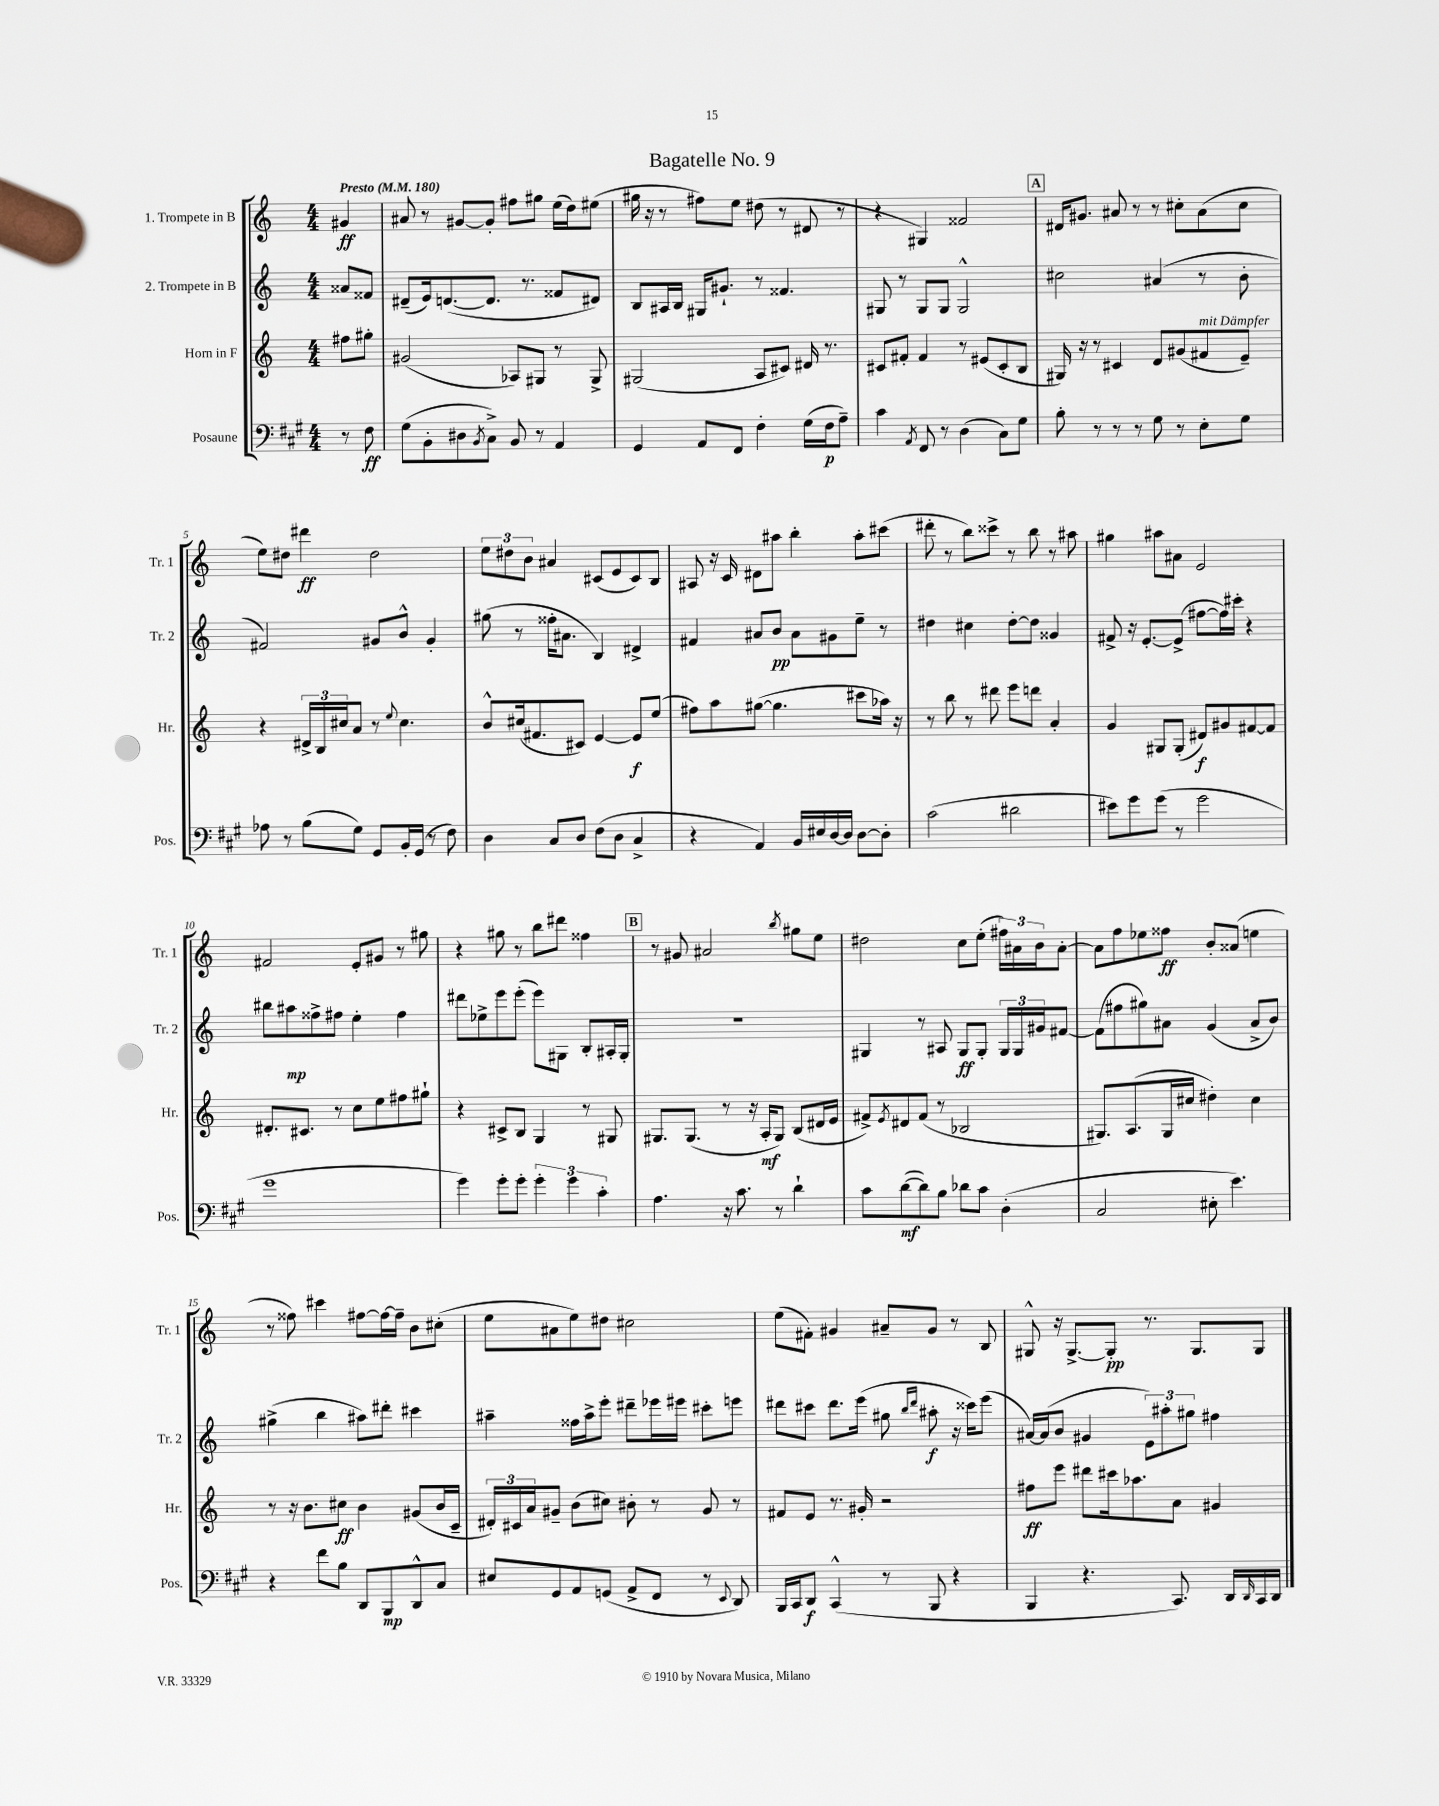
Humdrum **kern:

**kern	**kern	**kern	**kern
*staff4	*staff3	*staff2	*staff1
*clefF4	*clefG2	*clefG2	*clefG2
*k[f#c#g#]	*k[]	*k[]	*k[]
*M4/4	*M4/4	*M4/4	*M4/4
*MM180	*MM180	*MM180	*MM180
8r	8ff#\L	8a##/L	4g#/
8F#\	8gg#'\J	8f##/J	.
=	=	=	=
(8G#\L	(2g#/	(8d#~/L	8a#/
8BB'\	.	16e/k)	8r
.	.	([8.d/	.
8D#\	.	.	[8g#/L
8qBB/	.	.	.
8C#^\J)	.	8.d/]J	8g#'/]J
8BB/	8A-/L)	.	8ff#\L
.	.	8.r	.
8r	8G#/J	.	8gg#\J
4AA/	8r	8f##/L	(16ee\LL
.	.	.	16dd\J)
.	8G#^/	8d#/J)	(8ee#\J
=	=	=	=
4GG#/	(2G#/	8B/L	16gg#\
.	.	.	16r
.	.	16A#/L	8r
.	.	16B/JJ	.
8AA/L	.	16G#/LK	8ff#\L)
.	.	8.g#`/J	.
8FF#/J	.	.	8ee\J
4F#'\	8A/L	8r	(8dd#\
.	8c#/J)	4.f##/	8r
(16G#\LL	16d#/	.	8d#/
16F#\J	8.r	.	.
8A~\J)	.	.	8r
=	=	=	=
4c#\	8c#/L	8G#/	4r
.	8f#'/J	8r	.
8qAA/	.	.	.
8FF#/	4f#/	8G#/L	4G#/)
8r	.	8G#/J	.
(4D\	8r	2G#^^/	2f##/
.	(8e#/L	.	.
8C#\L)	8c#'/	.	.
8G#\J	8B/J	.	.
=	=	=	=
8B'\	16G#/)	2cc#\	16d#/LK
.	16r	.	8.g#/J
8r	8r	.	.
8r	4c#/	.	8a#/
8r	.	.	8r
8G#\	8d/L	(4a#/	8r
8r	(8g#/	.	8cc#'\L
8E'\L	8f#/	8r	(8a#\
8G#\J	8e~/J)	8b'\	8cc#\J
=	=	=	=
8A-\	4r	2f#/)	8ee\L)
8r	.	.	8dd#\J
(8B\L	24d#^/LL	.	4ddd#\
.	24B/	.	.
.	24cc#/J	.	.
8G#\J)	8a/J	.	.
8GG#/L	8r	8g#/L	2dd#\
.	8qqee/	.	.
16BB'/L	4.cc#\	8b^^/J	.
(16GG#/JJ	.	.	.
8r	.	4g#'/	.
8F#\)	.	.	.
=	=	=	=
4D\	8b^^/L	(8gg#\	12ee\L
.	.	.	12dd#\
.	(16cc#/k	8r	.
.	.	.	12b\J
.	8.f#/	.	.
8C#/L	.	16ff##'\LK	4a#/
.	.	8.a#\J	.
8D/J	8c#/J)	.	.
(8F#\L	[4e/	4B/)	(8c#/L
8D\J	.	.	8e/
4C#^/	8e/]L	4d#^/	8c#/)
.	(8ee/J	.	8B/J
=	=	=	=
4r	8ff#\L)	4f#/	8A#/
.	8aa\	.	16r
.	.	.	16c/
4AA/)	([8gg#\J	8a#/L	8d#\L
.	4.gg#\]	8b/J	8aa#\J
16BB/LL	.	8a#\L	4bb'\
16E#/	.	.	.
[16D/	.	8g#\	.
16D/]JJ	.	.	.
[8D\L	8ccc#\L	8ee~\J	8aa#'\L
8D'\]J	16aa-\Jk)	8r	(8ccc#\J
.	16r	.	.
=	=	=	=
(2c#\	8r	4dd#\	8ddd#'\
.	8bb\	.	8r
.	8r	4cc#\	8bb\L)
.	8ddd#\	.	8ccc##^\J
2d#\	8eee\L	[8dd#'\L	8r
.	8ddd\J	8dd#\]J	8bb\
.	4a'/	4g##/	8r
.	.	.	8aa#\
=	=	=	=
8e#\L)	4g/	8f#^/	4gg#\
8g#\	.	16r	.
.	.	[8.e'/L	.
(8g#\J	8G#/L	.	8aa#\L
8r	(8G#'/J	(8e^/]J	8a#\J
2g#\	8d#/L)	[8ff#\L	2e/
.	8g#/	16ff#\]L)	.
.	.	16ccc#'\JJ	.
.	[8f#/	4r	.
.	8f#/]J	.	.
=	=	=	=
1g#	8.d#'/L	8bb#\L	2f#/
.	.	8aa#\	.
.	8.c#/J	.	.
.	.	8ff##^\	.
.	8r	8ff#\J	.
.	8cc\L	4ee'\	8e'/L
.	8ee\	.	8g#/J
.	8ff#\	4ff#\	8r
.	8gg#`\J	.	8gg#\
=	=	=	=
4g#\)	4r	8ddd#\L	4r
.	.	8ee-^\	.
8g#'\L	8c#^/L	8eee\	8gg#\
8g#'\J	8B/J	(8eee'\J	8r
6g#'\	4G/	8eee\L)	8bb\L
.	.	8G#\J	8ddd#\J
6g#\	.	.	.
.	8r	8B'/L	4ff##\
6c#'\	.	.	.
.	8G#/	16A#'/L	.
.	.	16G#'/JJ	.
=	=	=	=
4.A\	8.G#/L	1r	8r
.	.	.	8g#/
.	(8.G#/J	.	.
.	.	.	2a#/
16r	8r	.	.
8.c#\	.	.	.
.	16r	.	.
.	16A'/LK	.	.
8r	8G#/J)	.	.
.	.	.	8qbb/
4d`\	(8B/L	.	8gg#\L
.	16d#/L	.	8ee\J
.	16e/JJ	.	.
=	=	=	=
8c#\L	8f#^/L)	4G#/	2dd#\
.	8qe/	.	.
([8d\	8d#/	.	.
8d\])	(8f#/J	8r	.
8B\J	8r	8A#/	.
8d-\L	2B-/	8G#/L	8cc\L
8c#\J	.	8G#'/J	(8ee'\J
(4D'\	.	24G#/LL	24ff#\LL)
.	.	24G#/	24a#\
.	.	24g#/J	24b\J
.	.	[8f#/J	[8a#'\J
=	=	=	=
2C#/	8.G#/L)	(8f#\]L	8a#\]L
.	.	8ff#\	8ff\
.	(8.A/	.	.
.	.	8gg#\)	8ee-\
.	16G#/L	8a#\J	8ff##\J
.	16cc#/JJ	.	.
8E#'\	4dd#'\)	(4g/	8b'/L
4.e\)	.	.	(8a##/J
.	4cc#\	8a#^/L	4ee\
.	.	8b/J)	.
=	=	=	=
4r	8r	(4gg#^\	8r
.	16r	.	8ff##\)
.	8.b\L	.	.
8f#\L	.	4bb\	4ccc#\
8B\J	8cc#\J	.	.
8DD/L	4b\	8aa#\L)	[8ff#\L
8BBB/	.	8ddd#'\J	16ff#\_L
.	.	.	16ff#~\]JJ
8DD^^/	(8g#/L	4ccc#\	8b\L
8C#/J	16b/L	.	(8cc#'\J
.	16c~/JJ	.	.
=	=	=	=
8E#/L	24d#'/LL)	4aa#~\	8ee\L
.	24c#/	.	.
.	24a/J	.	.
8GG#/	8g#~/J	.	8a#\
8AA/	(8b\L	16ff##\LL	8ee\)
.	.	16aa#^\J	.
(8GG/J	8cc#\J)	8eee'\J	8dd#\J
8AA^/L	8b#'\	8ddd#~\L	2cc#\
8FF#/J	8r	16eee-\L	.
.	.	16eee#\JJ	.
8r	8g#/	8ccc#'\L	.
8qqEE/	.	.	.
8DD/)	8r	8eee\J	.
=	=	=	=
16BBB/LL	8f#/L	8ddd#\L	(8ee\L
16CC#/J	.	.	.
8DD/J	8e/J	8ccc#\J	8f#'\J)
(4CC#^^/	8.r	8.ddd#\L	4g#/
.	16g#'/	(16eee\Jk	.
8r	2r	8gg#\	8a#~/L
.	.	16qqbb/LL	.
.	.	16qqddd#/JJ	.
8BBB/	.	8aa#'\	8g#/J
4r	.	16r	8r
.	.	16ccc##\LK)	.
.	.	(8eee\J	8B/
=	=	=	=
4BBB/	8ff#\L	[16a#/LL)	8G#^^/
.	.	(16a#/]J	.
.	8eee\J	8b/J	16r
.	.	.	[8.G#^/L
4.r	8ddd#\L	4g#/	.
.	16ccc#\k	.	8G#'/]J
.	8.aa-\	.	.
.	.	12e\L)	8.r
.	.	12aa#'\	.
8.CC#/)	8a\J	.	.
.	.	12gg#\J	.
.	.	.	8.G#/L
.	4g#/	4ff#\	.
16DD/LL	.	.	.
16qqDD/	.	.	.
16CC#/	.	.	8G#/J
16DD/JJ	.	.	.
==	==	==	==
*-	*-	*-	*-
